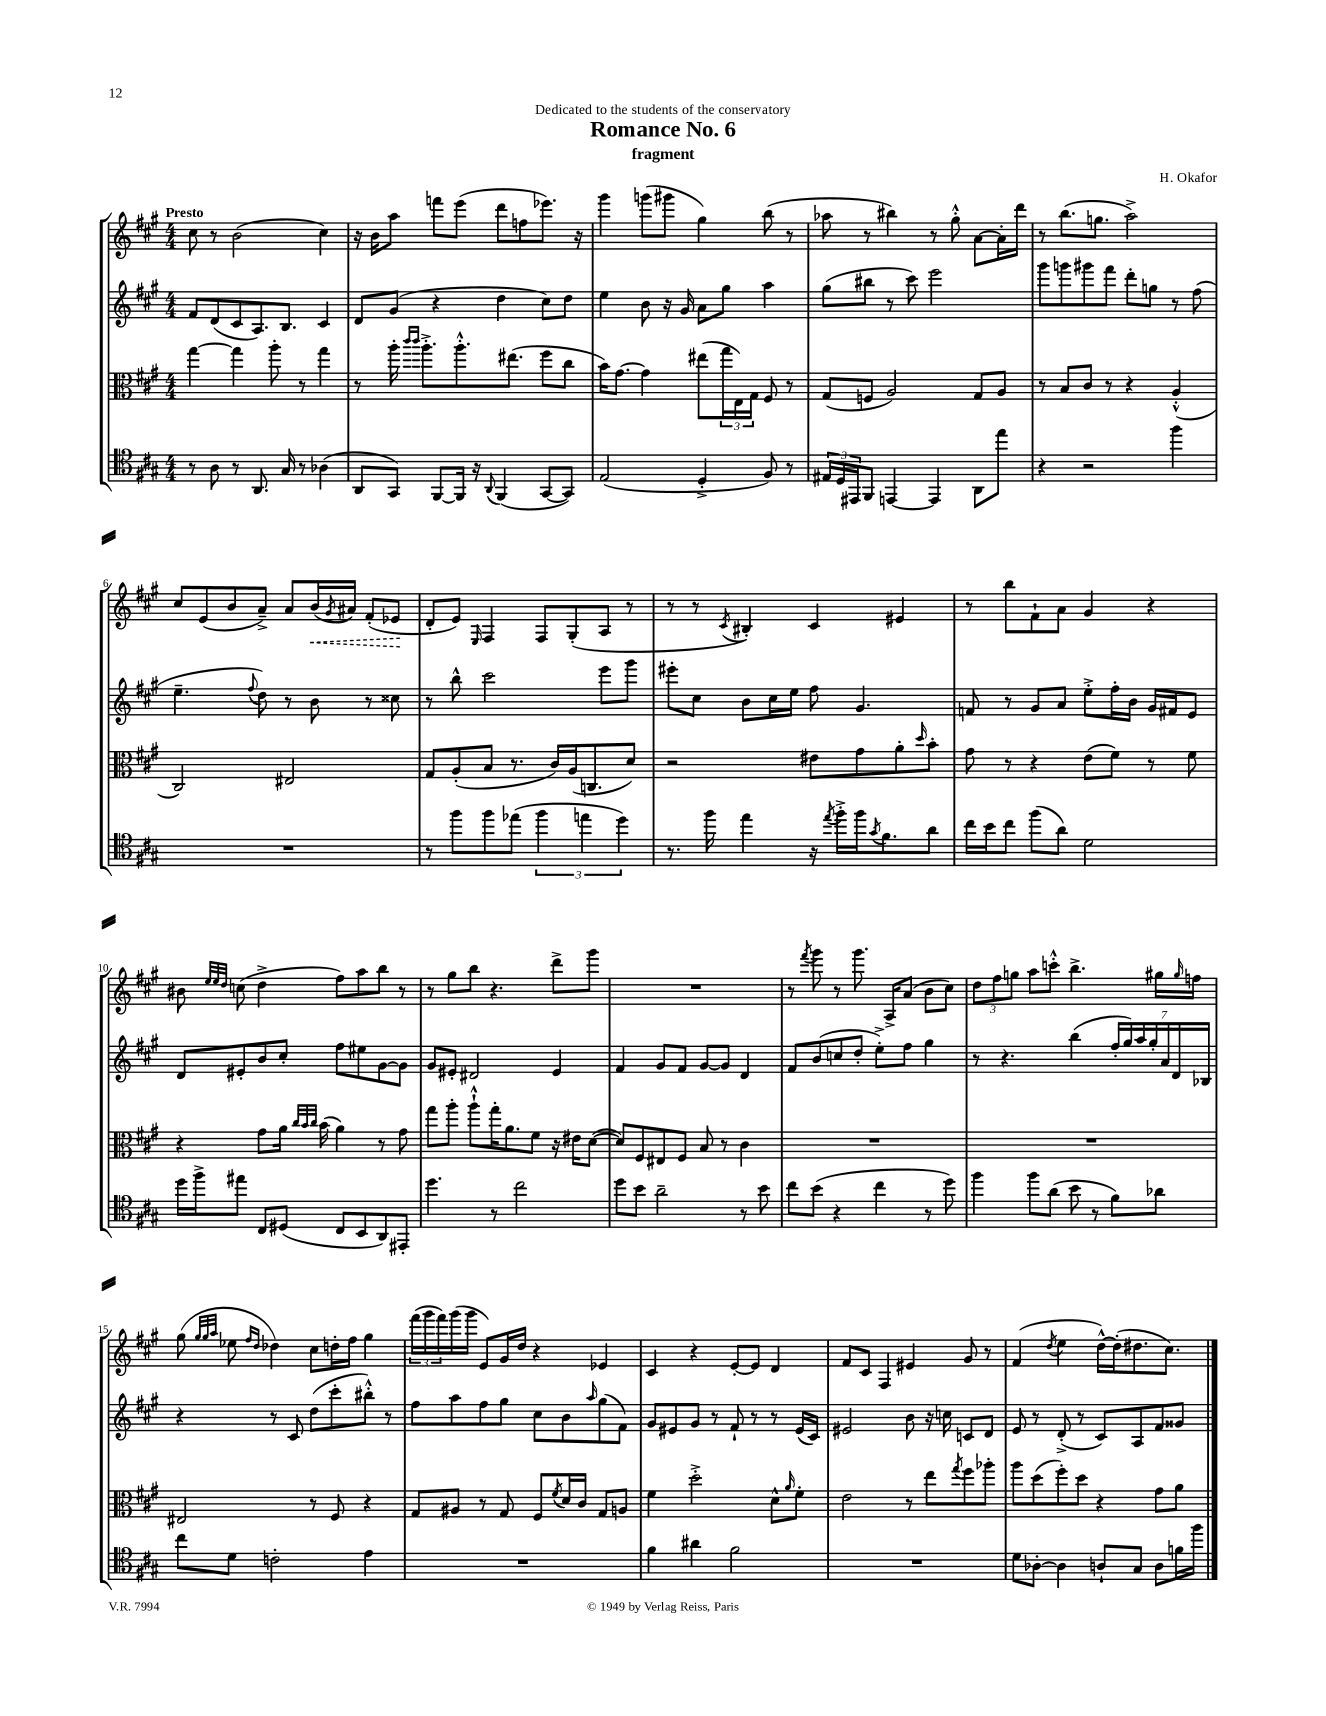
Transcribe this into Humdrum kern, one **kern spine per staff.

**kern	**kern	**kern	**kern	**dynam
*part4	*part3	*part2	*part1	*part1
*staff4	*staff3	*staff2	*staff1	*staff1
*clefC4	*clefC3	*clefG2	*clefG2	*
*k[f#c#g#]	*k[f#c#g#]	*k[f#c#g#]	*k[f#c#g#]	*
*M4/4	*M4/4	*M4/4	*M4/4	*
=1	=1	=1	=1	=1
!	!	!	!LO:TX:a:B:t=Presto	!
8r	[4gg#\	8f#/L	8cc#\	.
8A\	.	(8d/	8r	.
8r	4gg#\]	8c#/	(2b\	.
8.AA/	.	8.A/)	.	.
.	8aa'\	.	.	.
16G#/	.	8.B/J	.	.
8r	8r	.	.	.
(4A-X\	4gg#\	4c#/	4cc#\)	.
=2	=2	=2	=2	=2
8AA/L	8r	8d/L	16r	.
.	.	.	16b\KL	.
8GG#/J)	16aa'\	(8g#/J	8aa\J	.
.	16qqccc#/LL	.	.	.
.	16qqccc#/JJ	.	.	.
.	8.aa'^\L	.	.	.
[8FF#/L	.	4r	8fffn\L	.
16FF#/Jk]	8.aa'^^\	.	(8eee\J	.
16r	.	.	.	.
8qqAA/	.	.	.	.
(4FF#/	.	4dd\	8ddd\L	.
.	(8.ee#X\J	.	.	.
.	.	.	8ffn\	.
[8GG#/L	8ff#\L	8cc#\L)	8.eee-X\J)	.
8GG#/J])	8cc#\J	8dd\J	.	.
.	.	.	16r	.
=3	=3	=3	=3	=3
(2E/	16b\KL)	4ee\	4ggg#\	.
.	[8.g#\J	.	.	.
.	4g#\]	8b\	(8gggn\L	.
.	.	16r	8ggg#X\J	.
.	.	16g#/	.	.
4D'^/	(8ee#X\L	8a\L	4gg#\)	.
.	24gg#\L	8gg#\J	.	.
.	24E\)	.	.	.
.	24G#\JJ	.	.	.
8F#/)	8F#/	4aa\	(8bb\	.
8r	8r	.	8r	.
=4	=4	=4	=4	=4
24E#X/LL	(8G#/L	(8gg#\L	8aa-X\	.
24D/	.	.	.	.
24EE#X/J	.	.	.	.
8FF#/J	8Fn/J	8bb#X\J	8r	.
[4EEn/	2A/)	8r	4bb#X\)	.
.	.	8ccc#\)	.	.
4EE/]	.	2eee\	8r	.
.	.	.	8gg#'^^\	.
8AA\L	8G#/L	.	[8a\L	.
8ee\J	8A/J	.	16a'\L]	.
.	.	.	16ddd\JJ	.
=5	=5	=5	=5	=5
4r	8r	8ggg#\L	8r	.
.	8B/L	8gggn\	(8.bb\L	.
2r	8c#/J	8ggg#X\	.	.
.	.	.	8.ggn\J	.
.	8r	8fff#\J	.	.
.	4r	8ddd'\L	2aa^\)	.
.	.	8ggn\J	.	.
4ff#\	(4A'^^/	8r	.	.
.	.	(8ff#\	.	.
!!LO:LB:g=z
=6	=6	=6	=6	=6
1r	2C#/)	4.ee~\	8cc#/L	.
.	.	.	(8e/	.
.	.	.	8b/	.
.	.	8qqff#/	.	.
.	.	8dd\)	8a~^/J)	.
.	2E#X/	8r	8a/L	.
!	!	!	!	!LO:HP:b
.	.	8b\	(16b/L	<
.	.	.	8qg#/	.
.	.	.	16a#X/JJ)	.
.	.	8r	(8f#'/L	.
.	.	8cc##X\	8e-X/J	.
.	.	.	.	[
=7	=7	=7	=7	=7
8r	8G#/L	8r	8d'/L	.
8ff#\L	(8A'/	8bb^^\	8e/J)	.
.	.	.	16qqE/	.
8ff#\	8B/J	2ccc#\	4F#/	.
(8ee-X\J	8.r	.	.	.
6ff#\	.	.	8F#/L	.
.	16c#/LL)	.	.	.
.	(16A/J	.	(8G#'/	.
6een\	.	.	.	.
.	8.Cn/	.	.	.
.	.	8eee\L	8A/J	.
6dd\)	.	.	.	.
.	8d/J)	8ggg#\J	8r	.
=8	=8	=8	=8	=8
8.r	2r	8eee#X'\L	8r	.
.	.	8cc#\J	8r	.
16ff#\	.	.	.	.
.	.	.	8qc#/	.
4ee\	.	8b\L	4B#X'/)	.
.	.	16cc#\L	.	.
.	.	16ee\JJ	.	.
16r	8e#X\L	8ff#\	4c#/	.
8qee/	.	.	.	.
16ff#'^\LL	.	.	.	.
16ff#\J	8g#\	4.g#/	.	.
8qg#/	.	.	.	.
8.f#\	.	.	.	.
.	8a'\	.	4e#X/	.
.	16qqdd/	.	.	.
8a\J	8b'\J	.	.	.
=9	=9	=9	=9	=9
16cc#\LL	8g#\	8fn/	8r	.
16b\J	.	.	.	.
8cc#\J	8r	8r	8bb\L	.
(8ff#\L	4r	8g#/L	8f#`\	.
8a\J)	.	8a/J	8a\J	.
2d\	(8e\L	8ee'^\L	4g#/	.
.	8f#\J)	16ff#'\L	.	.
.	.	16b\JJ	.	.
.	8r	16g#/LL	4r	.
.	.	16f#X/J	.	.
.	8f#\	8e/J	.	.
!!LO:LB:g=z
=10	=10	=10	=10	=10
16dd\LL	4r	8d/L	8b#X\	.
16ff#^\J	.	.	.	.
.	.	.	32qqee/LLL	.
.	.	.	32qqee/	.
.	.	.	32qqdd/JJJ	.
8ee#X\J	.	8e#X'/	(8ccn\	.
8C#/L	8g#\L	8b/	4dd^\	.
(8D#X/J	16a\Jk	8cc#'/J	.	.
.	32qqcc#/LLL	.	.	.
.	32qqb/	.	.	.
.	32qqcc#/JJJ	.	.	.
.	(16b\	.	.	.
8C#/L	4a\)	8ff#\L	8ff#\L)	.
8BB/	.	8ee#X\	8aa\	.
8AA/)	8r	[8g#\	8bb\J	.
8EE#X'/J	8g#\	8g#\J]	8r	.
=11	=11	=11	=11	=11
4.dd\	8gg#\L	8g#/L	8r	.
.	8aa'\J	8e#X'/J	8gg#\L	.
.	8aa`^^\L	2d#X/	8bb\J	.
8r	16gg#'\K	.	4.r	.
.	8.a\	.	.	.
2cc#\	.	.	.	.
.	8f#\J	.	.	.
.	16r	4e#/	8ddd^\L	.
.	16e#X\KL	.	.	.
.	([8d\J	.	8ggg#\J	.
=12	=12	=12	=12	=12
8dd\L	8d/L])	4f#/	1r	.
8b\J	8F#/	.	.	.
2a~\	8E#X/	8g#/L	.	.
.	8F#/J	8f#/J	.	.
.	8B/	[8g#/L	.	.
.	8r	8g#/J]	.	.
8r	4c#\	4d/	.	.
8b\	.	.	.	.
=13	=13	=13	=13	=13
8cc#\L	1r	8f#/L	8r	.
.	.	.	8qfff#/	.
(8b\J	.	(8b/	8ggg#\	.
4r	.	8ccn/	8r	.
.	.	8dd'/J	8.ggg#\	.
4cc#\	.	8ee'^\L)	.	.
.	.	.	16A^/KL	.
.	.	8ff#\J	(8a/J	.
8r	.	4gg#\	8b\L	.
8dd\)	.	.	8cc#\J)	.
=14	=14	=14	=14	=14
4ff#\	1r	8r	12dd\L	.
.	.	.	12ff#\	.
.	.	4.r	.	.
.	.	.	12ggn\J	.
8ff#\L	.	.	8aa\L	.
(8a\J	.	.	8cccn'^^\J	.
8b\	.	(4bb\	4.bb^\	.
8r	.	.	.	.
8f#\L)	.	28ff#'/LL	.	.
.	.	28gg#/)	.	.
.	.	28aa/	.	.
.	.	28gg#'/	.	.
8a-X\J	.	.	16gg#X\LL	.
.	.	28a/	.	.
.	.	28d/	.	.
.	.	.	16qqgg#/	.
.	.	.	16ffn\JJ	.
.	.	28B-X/JJ	.	.
!!LO:LB:g=z
=15	=15	=15	=15	=15
8cc#\L	2E#X/	4r	(8gg#\	.
.	.	.	32qqgg#/LLL	.
.	.	.	32qqgg#/	.
.	.	.	32qqaa/JJJ	.
8d\J	.	.	8ee-X\	.
.	.	.	16qqff#/LL	.
.	.	.	16qqdd/JJ	.
2cn'\	.	8r	4dd-X\)	.
.	.	8c#/	.	.
.	8r	(8dd\L	8cc#\L	.
.	8F#/	8ccc#'\	16ddn'\L	.
.	.	.	16ff#\JJ	.
4e\	4r	8bb#X'^^\J)	4gg#\	.
.	.	8r	.	.
=16	=16	=16	=16	=16
1r	8G#/L	8ff#\L	(24fff#\LL	.
.	.	.	24ggg#\	.
.	.	.	24fff#\)	.
.	8A#X/J	8aa\	(16ggg#\	.
.	.	.	16ggg#\JJ	.
.	8r	8ff#\	8e/L)	.
.	8G#/	8gg#\J	16g#/L	.
.	.	.	16dd/JJ	.
.	8F#/L	8cc#\L	4r	.
.	8qf#/	.	.	.
.	16d/L	8b\	.	.
.	16c#/JJ	.	.	.
.	.	16qqaa/	.	.
.	8G#/L	(8gg#\	4e-X/	.
.	8An/J	8f#\J)	.	.
=17	=17	=17	=17	=17
4f#\	4f#\	8g#/L	4c#/	.
.	.	8e#X/	.	.
4a#X\	2dd'^\	8g#/J	4r	.
.	.	8r	.	.
2f#\	.	8f#`/	[8e'/L	.
.	.	8r	8e/J]	.
.	8d^^\L	8r	4d/	.
.	16qqa/	.	.	.
.	8f#'\J	(16e#/LL	.	.
.	.	16c#/JJ)	.	.
=18	=18	=18	=18	=18
1r	2e\	2e#X/	8f#/L	.
.	.	.	8c#/J	.
.	.	.	4F#/	.
.	8r	8b\	4e#X/	.
.	8ee\L	16r	.	.
.	.	16ccn\	.	.
.	8qgg#/	.	.	.
.	8ff#\	8cn/L	8g#/	.
.	8aa-X'\J	8d/J	8r	.
=19	=19	=19	=19	=19
8d\L	8aa\L	8e/	(4f#/	.
[8A-X'\J	(8dd\	8r	.	.
.	.	.	8qdd/	.
4A-\]	8ff#'\)	(8d'^/	4ee\	.
.	8dd\J	8r	.	.
8An`/L	4r	8c#/L)	[16dd^^\LL)	.
.	.	.	(16dd'\J]	.
8G#/J	.	8A/	8.dd#X\	.
8A\L	8g#\L	8f#/	.	.
.	.	.	8.cc#\J)	.
16fn\L	8a\J	8g##X/J	.	.
16ff#\JJ	.	.	.	.
==	==	==	==	==
*-	*-	*-	*-	*-
